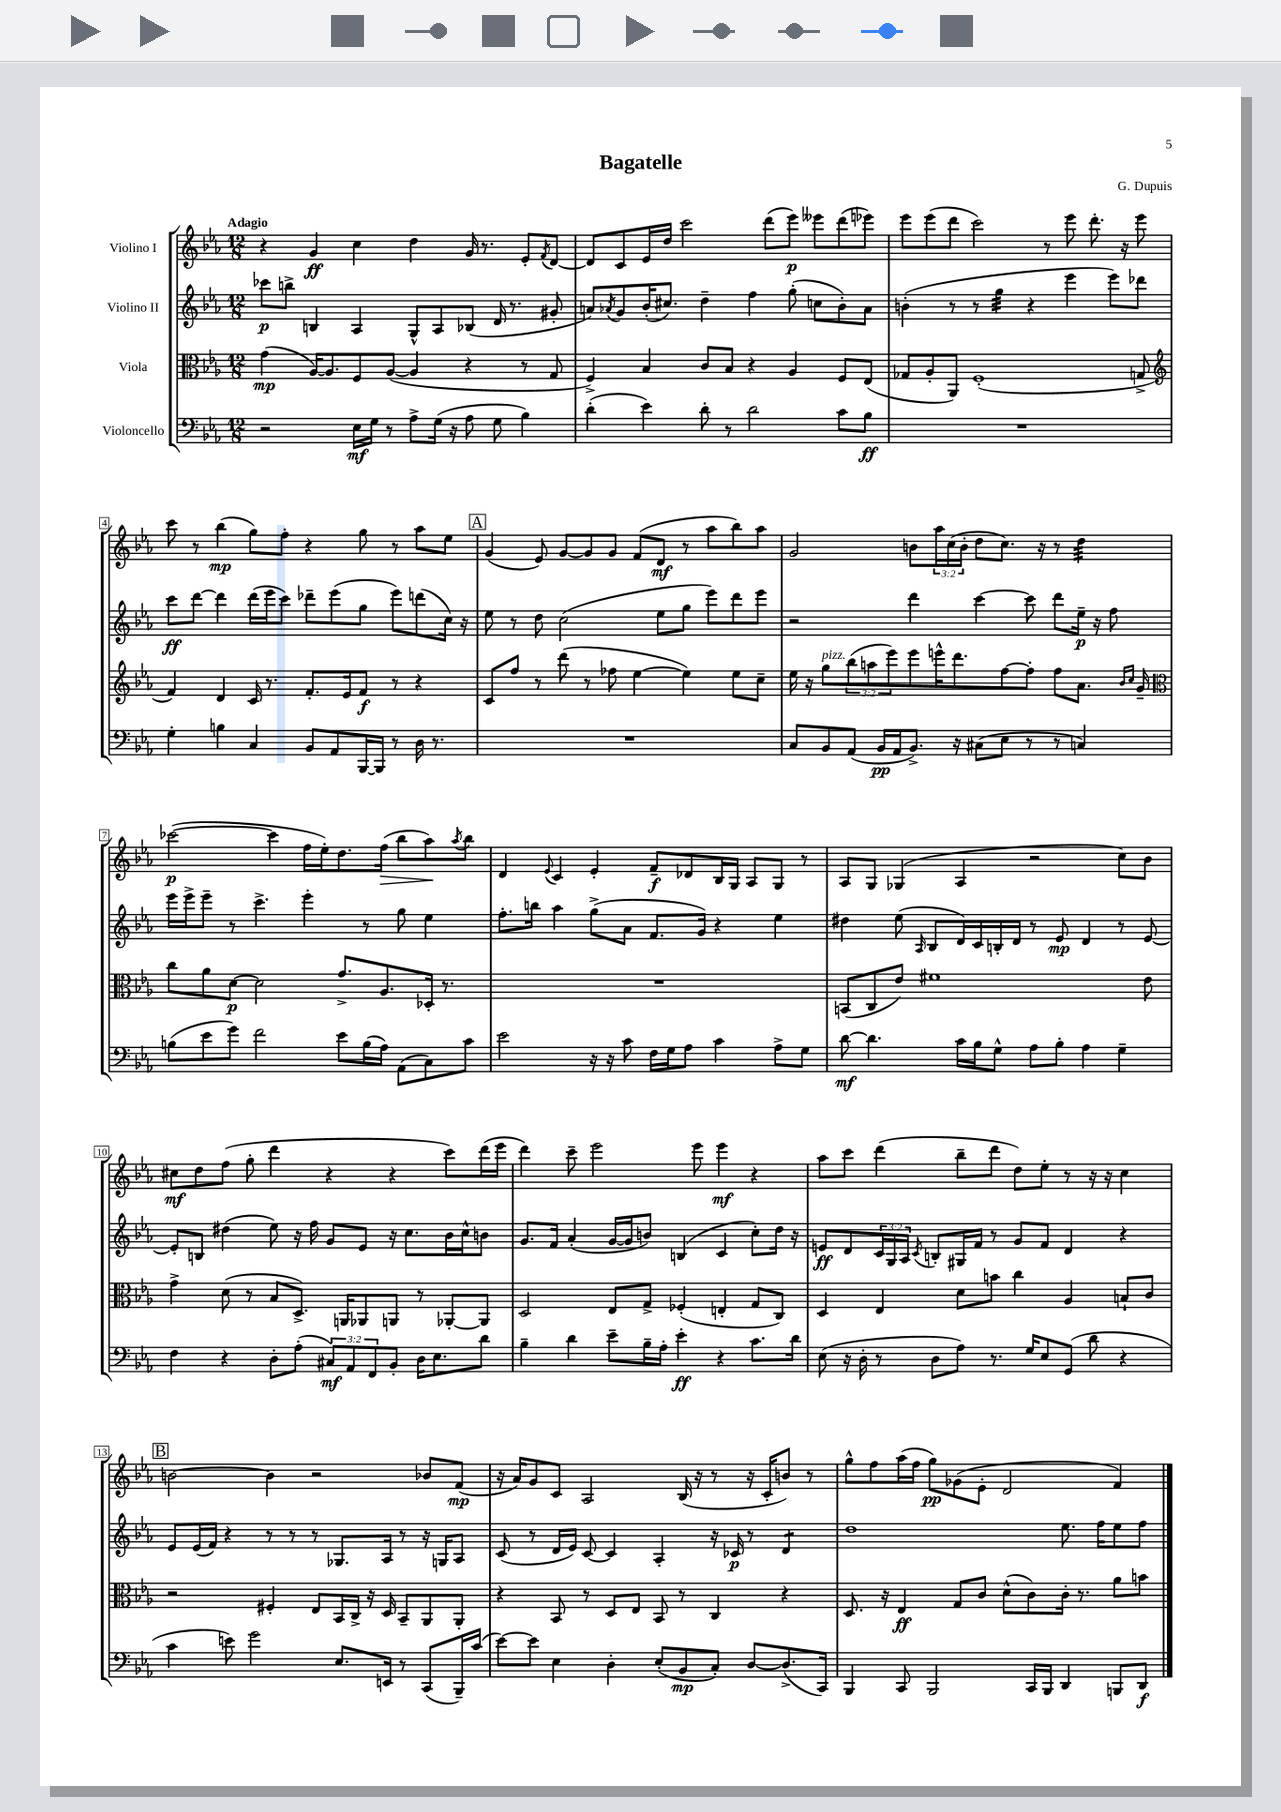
\header { title = "Bagatelle" composer = "G. Dupuis" }
<<
\new StaffGroup <<
\new Staff = "s0" \with { instrumentName = "Violino I" } {
    \clef treble \key ees \major \numericTimeSignature \time 12/8 \override Staff.TupletNumber.text = #tuplet-number::calc-fraction-text \tempo "Adagio"
    r4 g'4\ff c''4 d''4 g'16 r8. ees'8-. \acciaccatura { f'8 } d'8~ |
    d'8 c'8 ees'16 d''16 c'''2 d'''8( ees'''8\p) eeses'''8 d'''8( ees'''8) |
    ees'''8 ees'''8( d'''8 c'''2) r8 ees'''8 d'''8.-. r16 ees'''8 |
    c'''8 r8 bes''4\mp( g''8) f''8-. r4 g''8 r8 aes''8 ees''8 |
    \mark \markup { \box "A" } g'4( ees'8) g'8~ g'8 g'8 f'8( d'8\mf r8 aes''8 bes''8) aes''8 |
    g'2 b'8 \tuplet 3/2 { aes''16 c''16( b'16-. } d''8 c''8.) r16 r8 d''4:32 |
    ces'''2~\p( ces'''4 f''16 ees''16-.) d''8. f''16\>( bes''8 aes''8\!) \acciaccatura { aes''8 } bes''8 |
    d'4 \appoggiatura { ees'8 } c'4 ees'4-. f'8--\f des'8 bes16 g16 aes8 g8 r8 |
    aes8 g8 ges4( aes4 r2 c''8) bes'8 |
    cis''8\mf d''8 f''8( g''8-. d'''4 r4 r4 c'''8) d'''16( ees'''16 |
    d'''4) c'''8-- ees'''2 ees'''8 ees'''4\mf r4 |
    aes''8 c'''8 d'''4( bes''8-- d'''8 d''8) ees''8-. r8 r16 r16 c''4 |
    \mark \markup { \box "B" } b'2~ b'4 r2 bes'8 f'8\mp( |
    r16 aes'16) g'8 c'8 aes2 bes16( r16 r8 r16 c'16-. b'8) r8 |
    g''8-^ f''8 aes''16( f''16 g''8\pp) ges'8( ees'8-. d'2 f'4) \bar "|." |
}
\new Staff = "s1" \with { instrumentName = "Violino II" } {
    \clef treble \key ees \major \numericTimeSignature \time 12/8 \override Staff.TupletNumber.text = #tuplet-number::calc-fraction-text
    ces'''8\p b''8-> b4 aes4 g8-^ aes8 bes8( d'16 r8. gis'8-. |
    a'8) \acciaccatura { aes'8 } g'8 bes'16-.( cis''8.) d''4-- f''4 g''8-.( c''8 bes'8-.) aes'8 |
    b'4-.( r8 r8 g''4:32 r4 ees'''4 ees'''8) des'''8 |
    c'''8\ff d'''8~ d'''4 d'''16( ees'''16 c'''8) des'''8-- ees'''8( g''8 ees'''8) d'''8( c''16) r16 |
    \mark \markup { \box "A" } ees''8 r8 d''8 c''2( ees''8 g''8 ees'''8) d'''8 ees'''8 |
    r2 d'''4 c'''4~ c'''8 d'''8 ees''16--\p r16 f''8 |
    ees'''16 ees'''16-> ees'''8-- r8 c'''4.-> ees'''4-. r8 g''8 ees''4 |
    f''8.-. b''16 aes''4 g''8->( aes'8 f'8. g'16) r4 ees''4 |
    dis''4 ees''8( \grace { aes16 } bes8 d'16) c'16 b16-. d'16 r8 ees'8\mp d'4 r8 ees'8~ |
    ees'8-. b8 dis''4( ees''8) r16 f''16 g'8 ees'8 r16 c''8. bes'16 c''16-^ b'8 |
    g'8. f'16 aes'4-.( g'16~ g'16 b'8) b4( c'4 c''8-.) d''16 r16 |
    e'8\ff d'8 \tuplet 3/2 { c'16 g16 aes16 } \acciaccatura { c'8 } b8-. gis16 f'16 r8 g'8 f'8 d'4 r4 |
    \mark \markup { \box "B" } ees'8 ees'16( f'16) r4 r8 r8 r8 ges8. aes16 r8 r16 g16 aes8 |
    c'8( r8 d'16 ees'16) c'8~ c'4 aes4-. r16 ces'16\p r8 d'4:8 |
    d''1 ees''8. f''16 ees''8 f''8 \bar "|." |
}
\new Staff = "s2" \with { instrumentName = "Viola" } {
    \clef alto \key ees \major \numericTimeSignature \time 12/8 \override Staff.TupletNumber.text = #tuplet-number::calc-fraction-text
    g'4\mp( aes16~) aes8. f8 aes8~( aes4 r4 r8 g8 |
    f4->) bes4 c'8 bes8 r4 aes4 f8 ees8( |
    ges8 aes8-. aes,8) f1-.( g8-> |
    \clef treble f'4) d'4 c'16 r8. f'8.-. ees'16 f'8\f r8 r4 |
    \mark \markup { \box "A" } c'8 f''8 r8 d'''8( r8 fes''8 ees''4~ ees''4) ees''8 c''8-- |
    ees''16 r16 g''8^\markup { \italic "pizz." } \tuplet 3/2 { bes''8( a''8 ees'''8) } ees'''8 e'''16-^ d'''8. f''8~ f''8-. f''8 aes'8. \grace { bes'16 c''16 } g'16-- |
    \clef alto c''8 aes'8 d'8~\p d'2 g'8.-> aes8. des16-. r8. |
    R1. |
    b,8( c8 ees'8) fis'1 ees'8 |
    g'4-> d'8( r8 bes8 d8.->) a,16 aes,8 a,8 r8 aes,8~-. aes,8 |
    d2 ees8 g8-> fes4-.( e4-. g8 c8) |
    d4 ees4 d'8 b'8 c''4 aes4 b8-! c'8 |
    \mark \markup { \box "B" } r2 fis4-. ees8 bes,16 c16-> r16 d16 bes,8-- aes,8 aes,8-. |
    r4 bes,8 r8 d8 ees8 bes,8 r8 c4 r4 |
    d8. r16 ees4\ff g8 c'8 d'8-^( c'8) c'16-. r8. aes'8 b'8 \bar "|." |
}
\new Staff = "s3" \with { instrumentName = "Violoncello" } {
    \clef bass \key ees \major \numericTimeSignature \time 12/8 \override Staff.TupletNumber.text = #tuplet-number::calc-fraction-text
    r2 ees16\mf g16 r8 aes8-> g16( r16 aes8 g8 bes4) |
    d'4-.( ees'4) d'8-. r8 d'2 c'8 bes8\ff |
    R1. |
    g4-. b4 c4 bes,8 aes,8 bes,,16~ bes,,16 r8 d16 r8. |
    \mark \markup { \box "A" } R1. |
    c8 bes,8 aes,8( bes,16\pp aes,16 bes,8.->) r16 cis8( ees8 r8 r8 c4) |
    b8( ees'8 g'8) f'2 ees'8 b16( aes16) aes,8( c8) c'8 |
    ees'2 r16 r16 c'8 f16 g16 aes8 c'4 aes8-> g8 |
    d'8~\mf d'4. c'16 bes16 g8-^ aes8 bes8-. aes4 g4-- |
    f4 r4 d8-. aes8-.( \tuplet 3/2 { cis8\mf) aes,8 f,8 } bes,8-. d16 ees8. d'8 |
    bes4-- d'4 ees'8-- bes16-- aes16-. ees'4-.\ff r4 c'8. d'16 |
    ees8( r16 d16-. r8 d8 aes8) r8. g16 ees8 g,8( d'8 r4 |
    \mark \markup { \box "B" } c'4 e'8) g'2 ees8. e,16 r8 c,8( bes,,16--) c'16( |
    ees'8~) ees'8 ees4 d4-. ees8-.( bes,8\mp c8-.) d8~ d8.->( c,16) |
    bes,,4 c,8 bes,,2 c,16 bes,,16 d,4 b,,8 d,8\f \bar "|." |
}
>>
>>
\layout { \context { \Score \override BarNumber.stencil = #(make-stencil-boxer 0.1 0.3 ly:text-interface::print) } }
